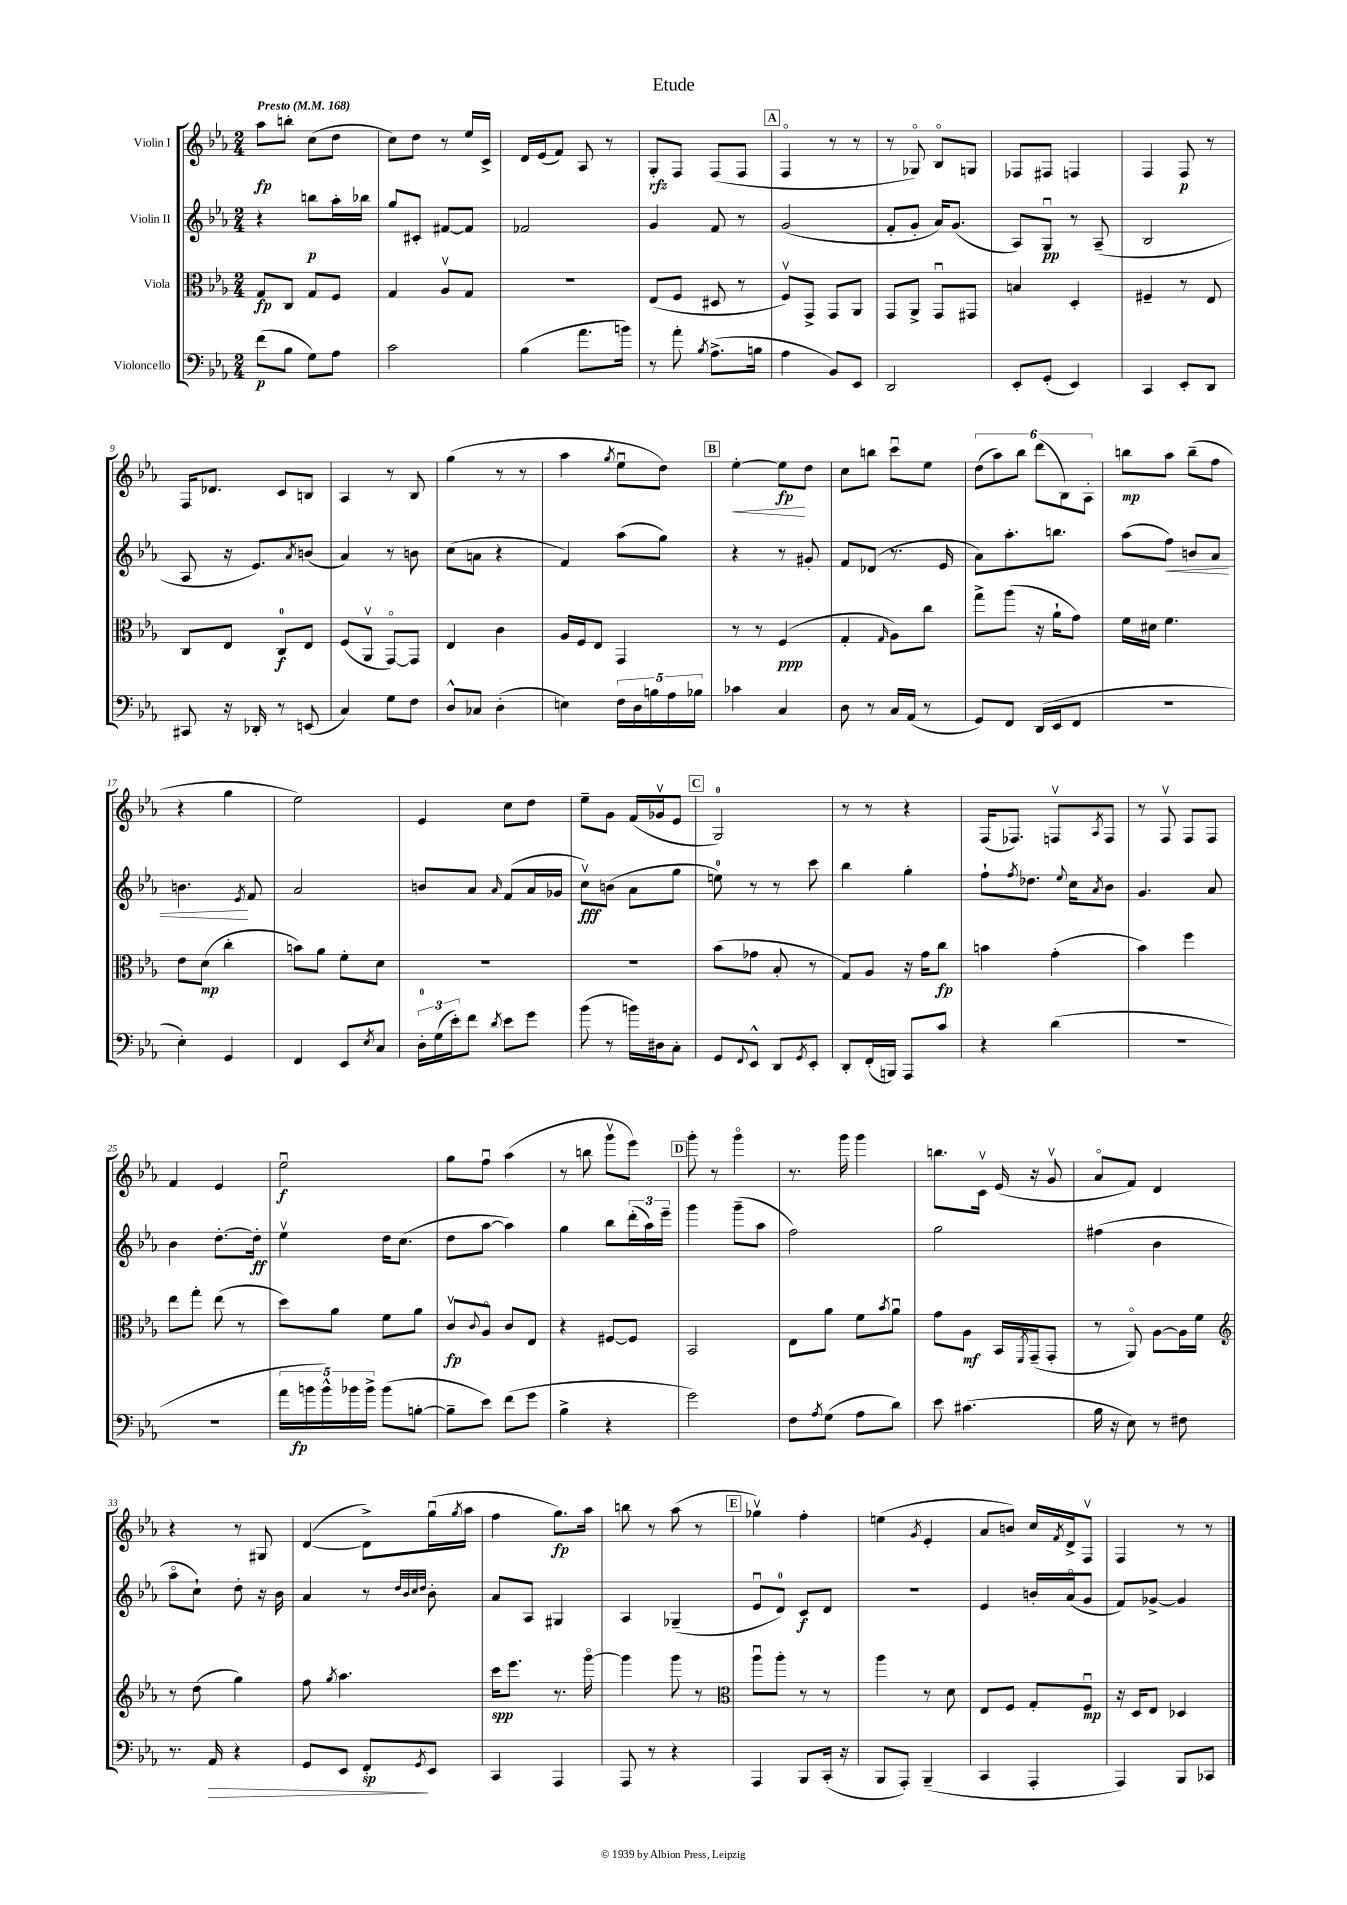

**kern	**dynam	**kern	**dynam	**kern	**dynam	**kern	**dynam
*part4	*part4	*part3	*part3	*part2	*part2	*part1	*part1
*staff4	*staff4	*staff3	*staff3	*staff2	*staff2	*staff1	*staff1
*I"Violoncello	*	*I"Viola	*	*I"Violin II	*	*I"Violin I	*
*clefF4	*	*clefC3	*	*clefG2	*	*clefG2	*
*k[b-e-a-]	*	*k[b-e-a-]	*	*k[b-e-a-]	*	*k[b-e-a-]	*
*M2/4	*	*M2/4	*	*M2/4	*	*M2/4	*
*MM168	*	*MM168	*	*MM168	*	*MM168	*
=1	=1	=1	=1	=1	=1	=1	=1
!	!	!	!	!	!	!LO:TX:a:B:t=Presto	!
(8f\L	p	8G/L	fp	4r	.	8aa-\L	fp
8B-\J	.	8C/J	.	.	.	8bbn'\J	.
8G\L)	.	8G/L	.	8bbn\L	p	(8cc\L	.
8A-\J	.	8F/J	.	16aa-'\L	.	8dd\J	.
.	.	.	.	16bb-X\JJ	.	.	.
=2	=2	=2	=2	=2	=2	=2	=2
2c\	.	4G/	.	8gg/L	.	8cc\L)	.
.	.	.	.	8c#X'/J	.	8dd\J	.
.	.	8A-v/L	.	[8f#X/L	.	8r	.
.	.	8G/J	.	8f#/J]	.	16ee-/LL	.
.	.	.	.	.	.	16c^/JJ	.
=3	=3	=3	=3	=3	=3	=3	=3
(4B-\	.	2r	.	2f-X/	.	16d/LL	.
.	.	.	.	.	.	(16e-/J	.
.	.	.	.	.	.	8f/J)	.
8.a-\L	.	.	.	.	.	8A-/	.
.	.	.	.	.	.	8r	.
16bn\Jk)	.	.	.	.	.	.	.
=4	=4	=4	=4	=4	=4	=4	=4
8r	.	(8E-/L	.	4g/	.	8G'/L	rfz
8a-'\	.	8F/J	.	.	.	8F/J	.
8qB-/	.	.	.	.	.	.	.
(8.A-^\L	.	8D#X/	.	8f/	.	(8F/L	.
.	.	8r	.	8r	.	8F/J	.
16Bn\Jk	.	.	.	.	.	.	.
!!LO:REH:place=s1:t=A
=5	=5	=5	=5	=5	=5	=5	=5
4A-\	.	8Fv/L)	.	(2g/	.	4F/	.
.	.	8GG^/J	.	.	.	.	.
8BB-/L)	.	8GG/L	.	.	.	8r	.
8EE-/J	.	8AA-/J	.	.	.	8r	.
=6	=6	=6	=6	=6	=6	=6	=6
2DD/	.	8GG/L	.	8f'/L	.	8r	.
.	.	8AA-^/J	.	8g'/J	.	8G-X/)	.
.	.	8GGu/L	.	16a-/KL)	.	8B-/L	.
.	.	.	.	(8.g/J	.	.	.
.	.	8GG#X/J	.	.	.	8Gn/J	.
=7	=7	=7	=7	=7	=7	=7	=7
8EE-'/L	.	4Bn/	.	8A-/L)	.	8F-X/L	.
(8GG'/J	.	.	.	8Gu/J	pp	8F#X/J	.
4EE-/)	.	4D'/	.	8r	.	4Fn/	.
.	.	.	.	(8A-~/	.	.	.
=8	=8	=8	=8	=8	=8	=8	=8
4CC/	.	4F#X~/	.	2B-/	.	4F/	.
8EE-'/L	.	8r	.	.	.	8F/	p
8DD/J	.	8E-/	.	.	.	8r	.
!!LO:LB:g=z
=9	=9	=9	=9	=9	=9	=9	=9
8CC#X/	.	8C/L	.	8A-/	.	16F/KL	.
.	.	.	.	.	.	8.d-X/J	.
16r	.	8E-/J	.	16r	.	.	.
16DD-X'/	.	.	.	8.e-/L)	.	.	.
8r	.	8C/L	f	.	.	8c/L	.
.	.	.	.	8qa-/	.	.	.
(8EEn/	.	8E-/J	.	(8bn/J	.	8Bn/J	.
=10	=10	=10	=10	=10	=10	=10	=10
4C/)	.	(8F/L	.	4a-/)	.	4A-/	.
.	.	8AA-v/J	.	.	.	.	.
8G\L	.	[8GG/L)	.	8r	.	8r	.
8F\J	.	8GG/J]	.	8bn\	.	8B-/	.
=11	=11	=11	=11	=11	=11	=11	=11
8D^^/L	.	4E-/	.	(8cc\L	.	(4gg\	.
8C-X/J	.	.	.	8an\J	.	.	.
(4D'\	.	4c\	.	4r	.	8r	.
.	.	.	.	.	.	8r	.
=12	=12	=12	=12	=12	=12	=12	=12
4En\)	.	16A-/LL	.	4f/)	.	4aa-\	.
.	.	16F/J	.	.	.	.	.
.	.	8E-/J	.	.	.	.	.
.	.	.	.	.	.	8qgg/	.
20F\LL	.	4GG/	.	(8aa-\L	.	8ee-u\L	.
20D\	.	.	.	.	.	.	.
20Bn\	.	.	.	.	.	.	.
.	.	.	.	8gg\J)	.	8dd\J)	.
20A-\	.	.	.	.	.	.	.
20B-X\JJ	.	.	.	.	.	.	.
!!LO:REH:place=s1:t=B
=13	=13	=13	=13	=13	=13	=13	=13
!	!	!	!	!	!	!	!LO:HP:b
4c-X\	.	8r	.	4r	.	[4ee-'\	<
.	.	8r	.	.	.	.	.
4C/	.	(4F/	ppp	8r	.	8ee-\L]	fp
.	.	.	.	8g#X'/	.	8dd\J	[
=14	=14	=14	=14	=14	=14	=14	=14
8D\	.	4G'/	.	8f/L	.	8cc\L	.
8r	.	.	.	(8d-X/J	.	8bbn\J	.
.	.	16qqG/	.	.	.	.	.
16C/LL	.	8A-\L)	.	8.r	.	8cccu\L	.
(16AA-/JJ	.	.	.	.	.	.	.
8r	.	8cc\J	.	.	.	8ee-\J	.
.	.	.	.	16e-/	.	.	.
=15	=15	=15	=15	=15	=15	=15	=15
8GG/L)	.	8gg^\L	.	8a-\L)	.	(12dd\L	.
.	.	.	.	.	.	12aa-\)	.
8FF/J	.	(8aa-\J	.	8.aa-'\	.	.	.
.	.	.	.	.	.	12bb-\J	.
(16DD/LL	.	16r	.	.	.	(12ddd\L	.
16EE-/J	.	16a-`\KL	.	8.bbn\J	.	.	.
.	.	.	.	.	.	12B-\)	.
8FF/J	.	8g\J)	.	.	.	.	.
.	.	.	.	.	.	12A-'\J	.
=16	=16	=16	=16	=16	=16	=16	=16
2r	.	16f\LL	.	(8aa-\L	.	8bbn\L	mp
.	.	16d#X\JJ	.	.	.	.	.
!	!	!	!	!	!LO:HP:b	!	!
.	.	4.f\	.	8ff\J)	<	8aa-\J	.
.	.	.	.	8bn/L	.	(8bb~\L	.
.	.	.	.	8a-/J	.	8ff\J	.
!!LO:LB:g=z
=17	=17	=17	=17	=17	=17	=17	=17
4E-'\)	.	8e-\L	.	4.bn\	.	4r	.
.	.	(8d\J	mp	.	.	.	.
4GG/	.	4cc'\	.	.	.	4gg\	.
.	.	.	.	8qe-/	.	.	.
.	.	.	.	8f/	[	.	.
=18	=18	=18	=18	=18	=18	=18	=18
4FF/	.	8bn\L)	.	2a-/	.	2ee-\)	.
.	.	8a-\J	.	.	.	.	.
8EE-/L	.	8f'\L	.	.	.	.	.
8qE-/	.	.	.	.	.	.	.
8C/J	.	8d\J	.	.	.	.	.
=19	=19	=19	=19	=19	=19	=19	=19
24D'\LL	.	2r	.	8bn/L	.	4e-/	.
(24G\	.	.	.	.	.	.	.
24e-'\J)	.	.	.	.	.	.	.
8f\J	.	.	.	8a-/J	.	.	.
8qd/	.	.	.	16qqa-/	.	.	.
8e-\L	.	.	.	(8f/L	.	8cc\L	.
8g\J	.	.	.	16a-/L	.	8dd\J	.
.	.	.	.	16g-X/JJ	.	.	.
=20	=20	=20	=20	=20	=20	=20	=20
(8b-\	.	2r	.	8ccv\L)	fff	8ee-~\L	.
8r	.	.	.	(8bn\J	.	8g\J	.
16bn\LL)	.	.	.	8a-\L	.	(16f/LL	.
16D#X\J	.	.	.	.	.	16g-Xv/J	.
8C'\J	.	.	.	8gg\J	.	8e-/J	.
!!LO:REH:place=s1:t=C
=21	=21	=21	=21	=21	=21	=21	=21
8GG/L	.	(8b-\L	.	8een\)	.	2G/)	.
8qqFF/	.	.	.	.	.	.	.
8EE-^^/J	.	8g-X\J	.	8r	.	.	.
8DD/L	.	8B-'/	.	8r	.	.	.
8qGG/	.	.	.	.	.	.	.
8EE-'/J	.	8r	.	8ccc\	.	.	.
=22	=22	=22	=22	=22	=22	=22	=22
8DD'/L	.	8G/L)	.	4bb-\	.	8r	.
(16FF'/L	.	8A-/J	.	.	.	8r	.
16BBBn/JJ)	.	.	.	.	.	.	.
8AAA-/L	.	16r	.	4gg'\	.	4r	.
.	.	16g\KL	.	.	.	.	.
8c/J	.	8cc\J	fp	.	.	.	.
=23	=23	=23	=23	=23	=23	=23	=23
4r	.	4bn\	.	8ff`\L	.	(16F/KL	.
.	.	.	.	.	.	8.F-X/J)	.
.	.	.	.	8qff/	.	.	.
.	.	.	.	8.dd-X\J	.	.	.
(4d\	.	(4g'\	.	.	.	8Fnv/L	.
.	.	.	.	8qqee-/	.	.	.
.	.	.	.	16cc\KL	.	.	.
.	.	.	.	8qa-/	.	8qA-/	.
.	.	.	.	8b-\J	.	8F/J	.
=24	=24	=24	=24	=24	=24	=24	=24
2r	.	4b-\)	.	4.g/	.	8r	.
.	.	.	.	.	.	8Fv/	.
.	.	4ff\	.	.	.	8F/L	.
.	.	.	.	8a-/	.	8F/J	.
!!LO:LB:g=z
=25	=25	=25	=25	=25	=25	=25	=25
2r	.	8ee-\L	.	4b-\	.	4f/	.
.	.	8gg'\J	.	.	.	.	.
.	.	(8ee-\	.	[8.dd'\L	.	4e-/	.
.	.	8r	.	.	.	.	.
.	.	.	.	16dd'\Jk]	ff	.	.
=26	=26	=26	=26	=26	=26	=26	=26
20a-\LL	.	8dd\L)	.	4ee-v\	.	2ee-u\	f
20bn\	fp	.	.	.	.	.	.
20b^^\)	.	.	.	.	.	.	.
.	.	8a-\J	.	.	.	.	.
20b-X\	.	.	.	.	.	.	.
20b-^\JJ	.	.	.	.	.	.	.
(8b-\L	.	8f\L	.	16dd\KL	.	.	.
.	.	.	.	(8.cc\J	.	.	.
[8Bn'\J	.	8a-\J	.	.	.	.	.
=27	=27	=27	=27	=27	=27	=27	=27
8B~\L]	.	8cv/L	fp	8dd\L	.	8gg\L	.
.	.	8qqc/	.	.	.	.	.
8e-\J)	.	8A-/J	.	[8aa-\J	.	8ffu\J	.
(8f\L	.	8c/L	.	4aa-\])	.	(4aa-\	.
8g\J	.	8E-/J	.	.	.	.	.
=28	=28	=28	=28	=28	=28	=28	=28
4B-^\	.	4r	.	4gg\	.	8r	.
.	.	.	.	.	.	8bbn\	.
4r	.	[8F#X/L	.	8bb-\L	.	8gggv\L	.
.	.	8F#/J]	.	(24ddd'\L	.	8eee-\J)	.
.	.	.	.	24aa-\)	.	.	.
.	.	.	.	24eee-~\JJ	.	.	.
!!LO:REH:place=s1:t=D
=29	=29	=29	=29	=29	=29	=29	=29
2g\)	.	2BB-/	.	4ggg\	.	8ggg'\	.
.	.	.	.	.	.	8r	.
.	.	.	.	(8ggg~\L	.	4ggg\	.
.	.	.	.	8aa-\J	.	.	.
=30	=30	=30	=30	=30	=30	=30	=30
8F\L	.	8E-\L	.	2ff\)	.	8.r	.
8qA-/	.	.	.	.	.	.	.
(8G\J	.	8a-\J	.	.	.	.	.
.	.	.	.	.	.	16ggg\	.
8A-\L	.	8f\L	.	.	.	4ggg\	.
.	.	8qb-/	.	.	.	.	.
8d\J)	.	8a-u\J	.	.	.	.	.
=31	=31	=31	=31	=31	=31	=31	=31
8e-\	.	8g\L	.	2gg\	.	8.bbn\L	.
(4.c#X\	.	8A-\J	mf	.	.	.	.
.	.	.	.	.	.	16cv\Jk	.
.	.	16BB-/LL	.	.	.	(16e-/	.
.	.	8qFF/	.	.	.	.	.
.	.	(16GG~/J	.	.	.	16r	.
.	.	8GG'/J	.	.	.	8gv/	.
=32	=32	=32	=32	=32	=32	=32	=32
16B-\	.	8r	.	(4ff#X\	.	8a-/L	.
16r	.	.	.	.	.	.	.
8E-\)	.	8AA-/)	.	.	.	8f/J)	.
8r	.	[8A-\L	.	4b-\	.	4d/	.
8F#X\	.	16A-\L]	.	.	.	.	.
.	.	16f\JJ	.	.	.	.	.
!!LO:LB:g=z
=33	=33	=33	=33	=33	=33	=33	=33
*	*	*clefG2	*	*	*	*	*
8.r	.	8r	.	8aa-\L	.	4r	.
.	.	(8dd\	.	8cc`\J)	.	.	.
!	!LO:HP:b	!	!	!	!	!	!
16AA-/	>	.	.	.	.	.	.
4r	.	4gg\)	.	8dd'\	.	8r	.
.	.	.	.	16r	.	8G#X/	.
.	.	.	.	16b-\	.	.	.
=34	=34	=34	=34	=34	=34	=34	=34
8GG/L	.	8ff\	.	4a-/	.	([4d/	.
.	.	8qgg/	.	.	.	.	.
8EE-/J	.	4.aa-\	.	.	.	.	.
8FF'/L	sp	.	.	8r	.	8d^\L])	.
.	.	.	.	32qqdd/LLL	.	.	.
.	.	.	.	32qqb-/	.	.	.
.	.	.	.	32qqcc/	.	.	.
8qGG/	.	.	.	32qqdd/JJJ	.	.	.
8EE-/J	]	.	.	8b-'\	.	(16ggu\L	.
.	.	.	.	.	.	8qgg/	.
.	.	.	.	.	.	16aa-\JJ	.
=35	=35	=35	=35	=35	=35	=35	=35
4CC/	.	16ccc\KL	spp	8a-/L	.	4ff\	.
.	.	8.eee-\J	.	.	.	.	.
.	.	.	.	8A-/J	.	.	.
4AAA-/	.	8.r	.	4G#X/	.	8.gg\L)	fp
.	.	[16ggg\	.	.	.	16aa-\Jk	.
=36	=36	=36	=36	=36	=36	=36	=36
8AAA-/	.	4ggg\]	.	4A-/	.	8bbn\	.
8r	.	.	.	.	.	8r	.
4r	.	8ggg\	.	(4G-X~/	.	(8aa-\	.
.	.	8r	.	.	.	8r	.
!!LO:REH:place=s1:t=E
=37	=37	=37	=37	=37	=37	=37	=37
*	*	*clefC3	*	*	*	*	*
4AAA-/	.	8aa-u\L	.	8e-u/L	.	4gg-Xv\)	.
.	.	8aa-'\J	.	8d/J)	.	.	.
8BBB-/L	.	8r	.	8c/L	f	4ff'\	.
(16CC'/Jk	.	8r	.	8d/J	.	.	.
16r	.	.	.	.	.	.	.
=38	=38	=38	=38	=38	=38	=38	=38
8BBB-/L	.	4aa-\	.	2r	.	(4een\	.
8AAA-'/J)	.	.	.	.	.	.	.
.	.	.	.	.	.	8qg/	.
(4BBB-~/	.	8r	.	.	.	4e-'/	.
.	.	8d\	.	.	.	.	.
=39	=39	=39	=39	=39	=39	=39	=39
4CC/	.	8E-/L	.	4e-/	.	8a-/L	.
.	.	8F/J	.	.	.	8bn/J)	.
4AAA-'/	.	8G'/L	.	16bn'/LL	.	16cc/LL	.
.	.	.	.	.	.	8qf/	.
.	.	.	.	(16a-/J	.	16d^/J	.
.	.	8Fu/J	mp	8g/J	.	8Fv/J	.
=40	=40	=40	=40	=40	=40	=40	=40
4AAA-/)	.	16r	.	8f/L)	.	4F/	.
.	.	16D/KL	.	.	.	.	.
.	.	8E-/J	.	[8g-X^/J	.	.	.
8BBB-/L	.	4D-X/	.	4g-/]	.	8r	.
8CC-X/J	.	.	.	.	.	8r	.
==	==	==	==	==	==	==	==
*-	*-	*-	*-	*-	*-	*-	*-
